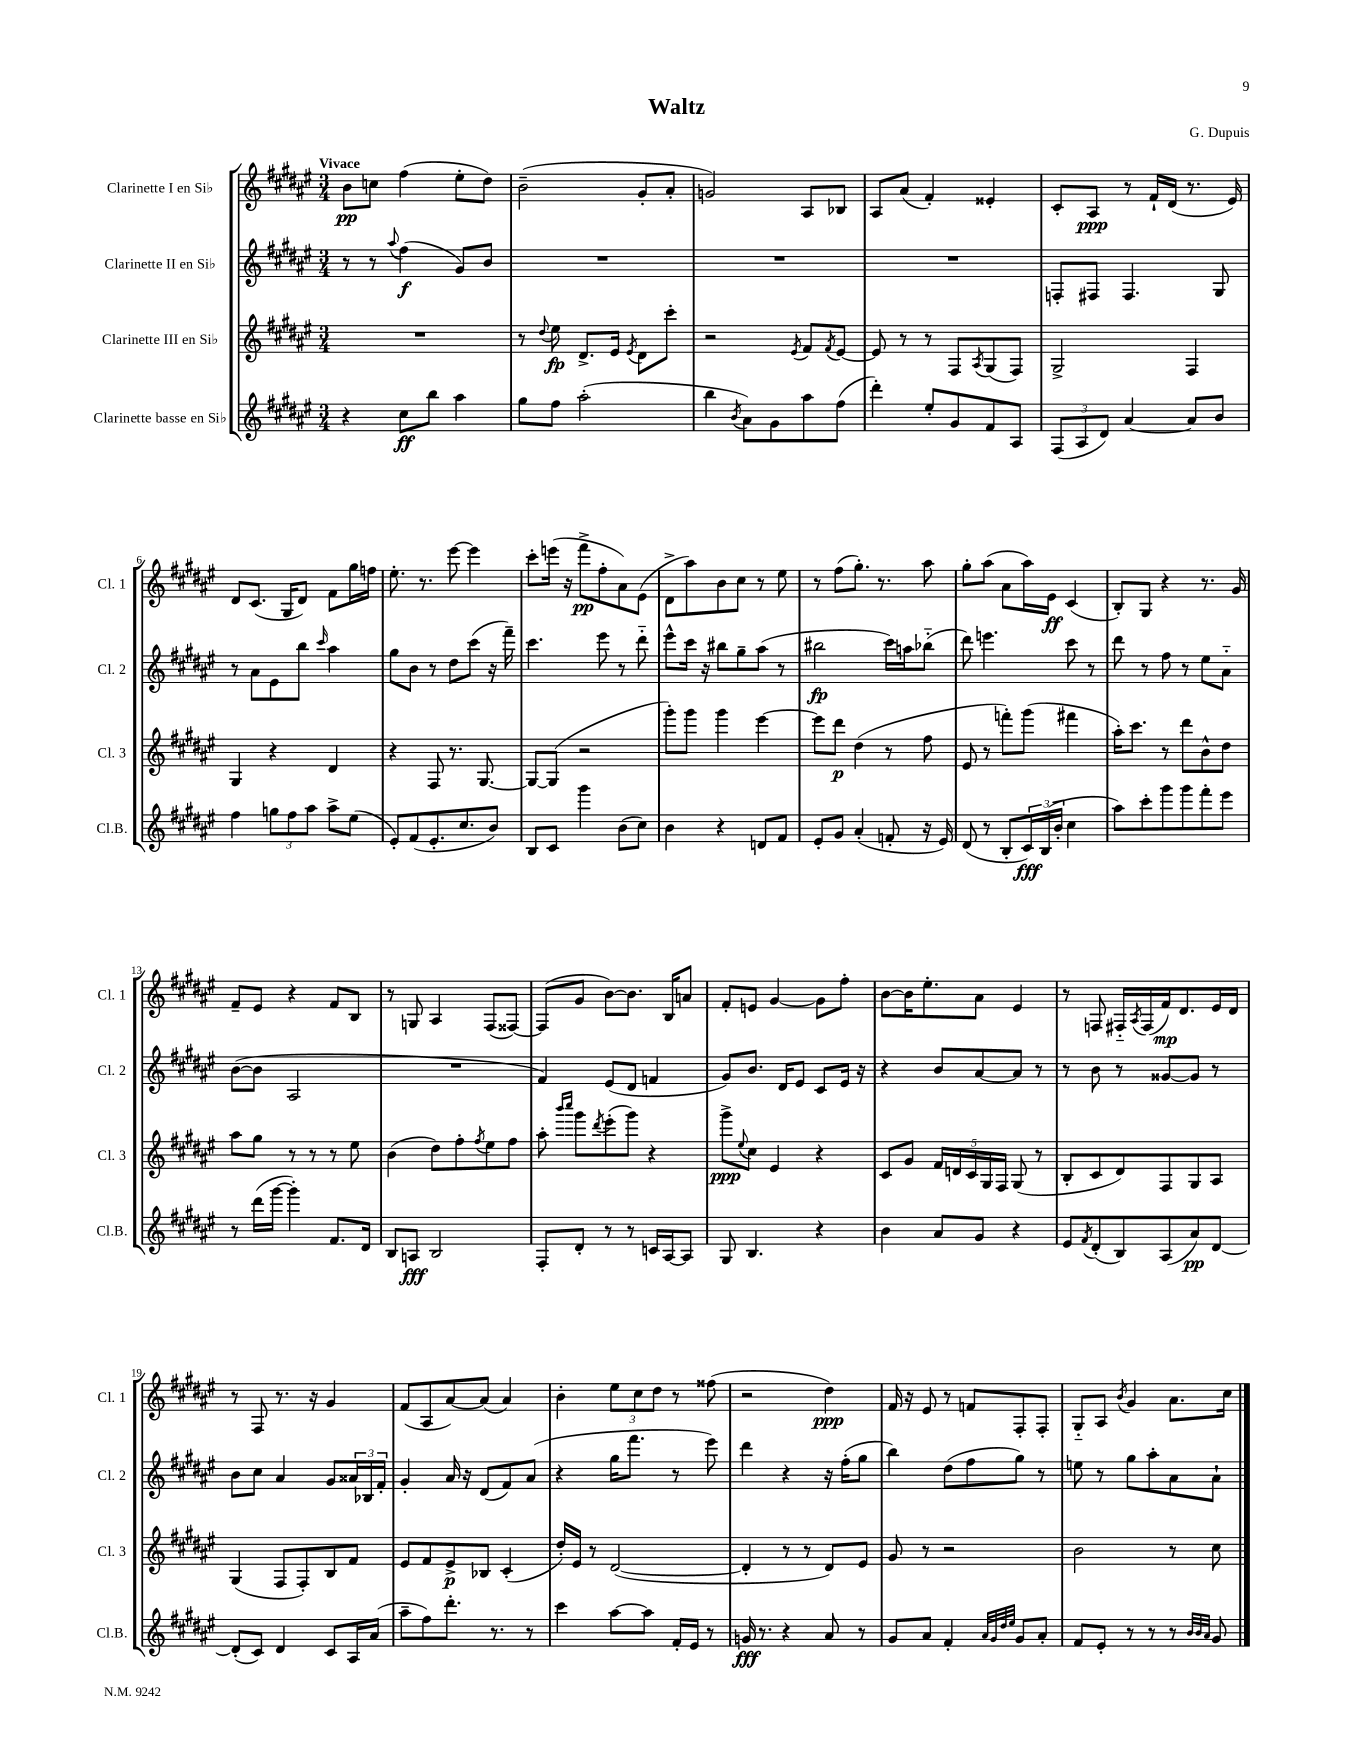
\header { title = "Waltz" composer = "G. Dupuis" }
<<
\new StaffGroup <<
\new Staff = "s0" \with { instrumentName = "Clarinette I en Sib" shortInstrumentName = "Cl. 1" } {
    \clef treble \key fis \major \numericTimeSignature \time 3/4 \tempo "Vivace"
    b'8\pp c''8 fis''4( eis''8-. dis''8) |
    b'2--( gis'8-. ais'8-. |
    g'2) ais8 bes8 |
    ais8 ais'8( fis'4-.) eisis'4-. |
    cis'8-. ais8\ppp r8 fis'16-! dis'16( r8. eis'16) |
    dis'8 cis'8.( gis16 dis'8) fis'8 gis''16 f''16 |
    eis''8.-. r8. eis'''8~ eis'''4 |
    cis'''8-. e'''16( r16 fis'''8->\pp fis''8-. ais'8) eis'8( |
    dis'8-> ais''8) b'8 cis''8 r8 eis''8 |
    r8 fis''8( gis''8.-.) r8. ais''8 |
    gis''8-. ais''8( ais'8 ais''16) eis'16\ff cis'4( |
    b8-.) gis8 r4 r8. gis'16 |
    fis'8-- eis'8 r4 fis'8 b8 |
    r8 g8 ais4 fis8( fisis8~) |
    fisis8( gis'8 b'8~) b'8. b16 a'8 |
    fis'8-. e'8 gis'4~ gis'8 fis''8-. |
    b'8~ b'16 eis''8.-. ais'8 eis'4 |
    r8 f8 fis16-_ \acciaccatura { ais8 } fis16( fis'16\mp) dis'8. eis'16 dis'16 |
    r8 fis8 r8. r16 gis'4 |
    fis'8( ais8 ais'8~) ais'8( ais'4) |
    b'4-. \tuplet 3/2 { eis''8 cis''8 dis''8 } r8 fisis''8( |
    r2 dis''4\ppp) |
    fis'16 r16 eis'8 r8 f'8 fis8-. fis8-. |
    gis8-_ ais8 \acciaccatura { b'8 } gis'4 ais'8. cis''16 \bar "|." |
}
\new Staff = "s1" \with { instrumentName = "Clarinette II en Sib" shortInstrumentName = "Cl. 2" } {
    \clef treble \key fis \major \numericTimeSignature \time 3/4
    r8 r8 \appoggiatura { ais''8 } fis''4\f( gis'8) b'8 |
    R2. |
    R2. |
    R2. |
    f8-. fis8 fis4. gis8 |
    r8 ais'8 eis'8 b''8 \grace { cis'''16 } ais''4 |
    gis''8 b'8 r8 dis''8 cis'''8( r16 fis'''16--) |
    cis'''4. eis'''8 r8 dis'''8-_ |
    eis'''8-^ cis'''16 r16 bis''8 gis''8-- ais''8( r8 |
    bis''2\fp cis'''16) a''16 bes''8-_( |
    dis'''8) e'''4. cis'''8 r8 |
    dis'''8 r8 fis''8 r8 eis''8 ais'8-_ |
    b'8~( b'8 ais2 |
    R2. |
    fis'4) eis'8( dis'8 f'4 |
    gis'8) b'8. dis'16 eis'8 cis'8 eis'16 r16 |
    r4 b'8 ais'8~ ais'8 r8 |
    r8 b'8 r8 gisis'8~ gisis'8 r8 |
    b'8 cis''8 ais'4 gis'8 \tuplet 3/2 { aisis'16 bes16 fis'16-. } |
    gis'4-. ais'16 r16 dis'8( fis'8) ais'8( |
    r4 gis''16 fis'''8. r8 eis'''8) |
    dis'''4 r4 r16 fis''16-.( gis''8 |
    b''4) dis''8( fis''8 gis''8) r8 |
    e''8 r8 gis''8 ais''8-. ais'8 ais'8-! \bar "|." |
}
\new Staff = "s2" \with { instrumentName = "Clarinette III en Sib" shortInstrumentName = "Cl. 3" } {
    \clef treble \key fis \major \numericTimeSignature \time 3/4
    R2. |
    r8 \appoggiatura { dis''8 } eis''8\fp dis'8.-> eis'16 \acciaccatura { eis'8 } dis'8 cis'''8-. |
    r2 \acciaccatura { eis'8 } fis'8 \acciaccatura { fis'8 } eis'8~ |
    eis'8 r8 r8 fis8 \acciaccatura { ais8 } gis8( fis8) |
    gis2-> fis4 |
    gis4 r4 dis'4 |
    r4 fis8 r8. gis8.~ |
    gis8~ gis8( r2 |
    gis'''8-.) gis'''8 gis'''4 eis'''4~ |
    eis'''8 dis'''8\p dis''4( r8 fis''8 |
    eis'8 r8 f'''8-.) gis'''8( fis'''4 |
    ais''16-.) cis'''8. r8 dis'''8 b'8-^ dis''8 |
    ais''8 gis''8 r8 r8 r8 eis''8 |
    b'4( dis''8) fis''8-. \acciaccatura { fis''8 } eis''8 fis''8 |
    ais''8-. \grace { b'''16 cis''''16 } gis'''8 \acciaccatura { dis'''8 } eis'''8-.( gis'''8) r4 |
    gis'''8->\ppp \appoggiatura { eis''8 } cis''8 eis'4 r4 |
    cis'8 gis'8 \tuplet 5/4 { fis'16 d'16 cis'16 gis16 fis16 } gis8( r8 |
    b8-. cis'8 dis'8) fis8 gis8 ais8 |
    gis4( fis8 fis8-.) b8 fis'8 |
    eis'8 fis'8 eis'8->\p bes8 cis'4-.( |
    dis''16-.) eis'16 r8 dis'2~( |
    dis'4-. r8 r8 dis'8) eis'8 |
    gis'8 r8 r2 |
    b'2 r8 cis''8 \bar "|." |
}
\new Staff = "s3" \with { instrumentName = "Clarinette basse en Sib" shortInstrumentName = "Cl.B." } {
    \clef treble \key fis \major \numericTimeSignature \time 3/4
    r4 cis''8\ff b''8 ais''4 |
    gis''8 fis''8 ais''2-.( |
    b''4 \acciaccatura { b'8 } ais'8) gis'8 ais''8 fis''8( |
    dis'''4-.) eis''8-. gis'8 fis'8 ais8 |
    \tuplet 3/2 { fis8( ais8 dis'8) } ais'4~ ais'8 b'8 |
    fis''4 \tuplet 3/2 { g''8 fis''8 ais''8 } ais''8-> eis''8( |
    eis'8-.) fis'8( eis'8.-. cis''8. b'8) |
    b8 cis'8 gis'''4 b'8( cis''8) |
    b'4 r4 d'8 fis'8 |
    eis'8-. gis'8 ais'4-.( f'8-. r16 eis'16) |
    dis'8( r8 b8-. \tuplet 3/2 { cis'16\fff) b16( b'16-. } cis''4 |
    ais''8) cis'''8-. gis'''8 gis'''8 fis'''8-. eis'''8 |
    r8 dis'''16( gis'''16~ gis'''4-.) fis'8. dis'16 |
    b8 a8\fff b2 |
    fis8-. dis'8-. r8 r8 c'16 ais16~ ais8 |
    gis8 b4. r4 |
    b'4 ais'8 gis'8 r4 |
    eis'8 \acciaccatura { fis'8 } dis'8-.( b8) ais8( ais'8\pp) dis'8~ |
    dis'8-.( cis'8) dis'4 cis'8 ais16 ais'16( |
    ais''8-- fis''8) dis'''8.-. r8. r8 |
    cis'''4 ais''8~ ais''8 fis'16-. eis'16 r8 |
    g'16\fff r8. r4 ais'8 r8 |
    gis'8 ais'8 fis'4-. \grace { ais'32 gis'32 dis''32 eis''32 } gis'8 ais'8-. |
    fis'8 eis'8-. r8 r8 r8 \grace { b'32 b'32 ais'32 } gis'8 \bar "|." |
}
>>
>>
